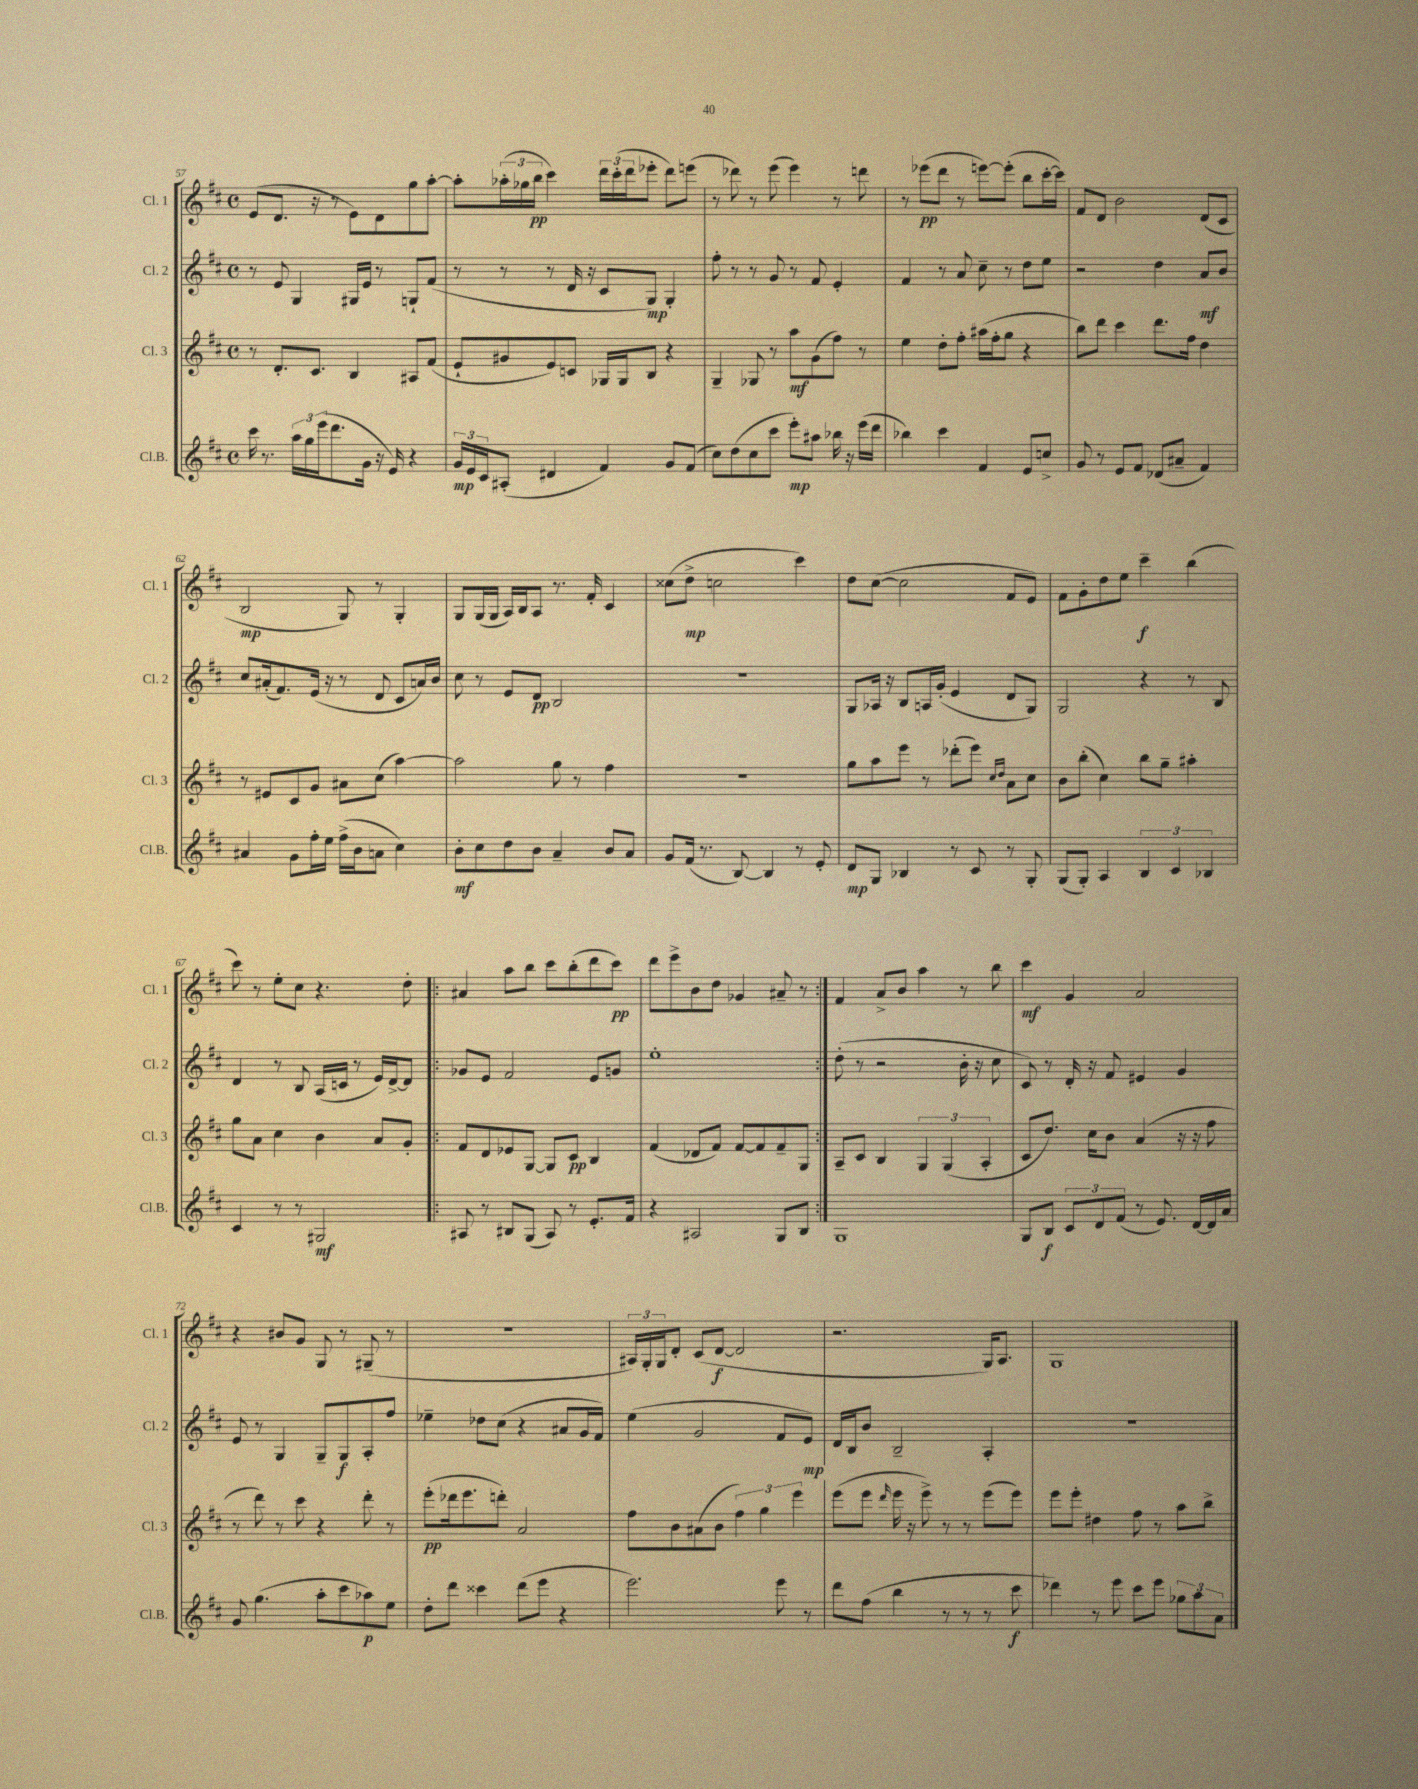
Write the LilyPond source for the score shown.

<<
\new StaffGroup <<
\new Staff = "s0" \with { instrumentName = "Cl. 1" shortInstrumentName = "Cl. 1" } {
    \clef treble \key d \major \defaultTimeSignature \time 4/4
    e'8( d'8. r16 r8 e'8) d'8 g''8 a''8~-. |
    a''8-. \tuplet 3/2 { aes''16-.( ges''16 b''16\pp } cis'''4) \tuplet 3/2 { d'''16 cis'''16-.( d'''16 } ees'''8-. d'''8) e'''8( |
    r8 des'''8) r8 e'''8( e'''4) r8 d'''8 |
    r8 ees'''8\pp( d'''8 r8 e'''8~) e'''8-.( b''8 cis'''16~-. cis'''16) |
    fis'8 d'8 b'2 d'8( cis'8 |
    b2\mp g8) r8 g4-. |
    g8 g16( g16 a16) b16 a8 r8. fis'16-. cis'4 |
    cisis''8( d''8->\mp c''2 cis'''4) |
    d''8 cis''8~( cis''2 fis'8 e'8) |
    fis'8 g'8-. d''8 e''8 cis'''4--\f b''4( |
    cis'''8) r8 e''8-. cis''8 r4. d''8-. |
    \repeat volta 2 { ais'4 a''8 b''8 cis'''8 b''8-.( d'''8 cis'''8\pp) |
    d'''8 e'''8-> b'8 d''8 ges'4 ais'8-- r8 | }
    fis'4 a'8-> b'8 a''4 r8 b''8 |
    cis'''4\mf g'4 a'2 |
    r4 bis'8 g'8 g8 r8 gis8--( r8 |
    R1 |
    \tuplet 3/2 { ais16) g16-. g16 } d'8-. cis'8( d'8~\f d'2 |
    r2. g16) a8. |
    g1 \bar "|." |
}
\new Staff = "s1" \with { instrumentName = "Cl. 2" shortInstrumentName = "Cl. 2" } {
    \clef treble \key d \major \defaultTimeSignature \time 4/4
    r8 e'8 g4 gis16 e'16 r8 g8-! fis'8( |
    r8 r8 r8 d'16 r16 cis'8 g8\mp) g4-. |
    fis''8-. r8 r8 g'8 r8 fis'8 e'4-. |
    fis'4 r8 a'8 cis''8-- r8 d''8 e''8 |
    r2 d''4 a'8\mf b'8 |
    cis''8 ais'16-.( fis'8.) e'16( r16 r8 d'8 cis'8 a'16) b'16 |
    cis''8 r8 e'8 d'8\pp b2 |
    R1 |
    g8 aes16 r16 b8 a16 g'16-.( e'4 d'8 g8) |
    g2 r4 r8 b8 |
    d'4 r8 b8 a16( c'16 r8 e'16) d'16~-> d'8 |
    \repeat volta 2 { ges'8 e'8 fis'2 e'8 g'8 |
    e''1-. | }
    d''8-.( r8 r2 b'16-. r16 cis''8 |
    cis'8) r8 d'16-. r16 fis'8 eis'4 g'4 |
    e'8 r8 g4 g8-- g8\f a8-. fis''8 |
    ees''4-- des''8 cis''8( r4 ais'8 g'16 fis'16) |
    e''4( g'2 fis'8 e'8\mp) |
    d'16 b16 b'8 b2-- a4-. |
    R1 \bar "|." |
}
\new Staff = "s2" \with { instrumentName = "Cl. 3" shortInstrumentName = "Cl. 3" } {
    \clef treble \key d \major \defaultTimeSignature \time 4/4
    r8 d'8.-. cis'8. b4 ais8 fis'8( |
    e'8-! gis'8 e'8) c'8 ges16 ges16 b8 r4 |
    g4-- ges8 r8 a''8\mf g'8( fis''8) r8 |
    e''4 d''8-. fis''8-. ais''16( fis''16-. g''8 r4 |
    b''8) d'''8 cis'''4 d'''8. fis''16 d''4 |
    r8 eis'8 cis'8 g'8 ais'8 cis''8( a''4~) |
    a''2 g''8 r8 fis''4 |
    R1 |
    g''8 a''8 e'''8 r8 des'''8-.( e'''8) \grace { cis''16 d''16 } a'8 cis''8 |
    b'8 b''8-.( cis''4) b''8 g''8-- ais''4-. |
    g''8 a'8 cis''4 b'4 a'8 g'8-. |
    \repeat volta 2 { fis'8 d'8 ees'8 g8~ g8 cis'8\pp b4 |
    fis'4( des'8 fis'8) fis'8~ fis'8 fis'8-- g8 | }
    a8-- cis'8 b4 \tuplet 3/2 { g4 g4( a4-. } |
    cis'8 d''8.) cis''16 b'8 a'4( r16 r16 fis''8 |
    r8 d'''8) r8 cis'''8 r4 d'''8-. r8 |
    e'''8-.\pp( des'''16 e'''8. d'''8-.) a'2 |
    fis''8 b'8 ais'8( b'8 \tuplet 3/2 { fis''4) g''4 e'''4 } |
    e'''8( e'''8 \grace { d'''16 } e'''16 r16 e'''8->) r8 r8 e'''8( e'''8) |
    e'''8 e'''8-. dis''4 fis''8 r8 a''8 b''8-> \bar "|." |
}
\new Staff = "s3" \with { instrumentName = "Cl.B." shortInstrumentName = "Cl.B." } {
    \clef treble \key d \major \defaultTimeSignature \time 4/4
    cis'''16 r8. \tuplet 3/2 { a''16 g''16 e'''16( } d'''8. g'16 r16 e'16) r4 |
    \tuplet 3/2 { g'16\mp e'16 cis'16 } ais8-.( dis'4 fis'4) g'8 fis'8( |
    cis''8) d''8( cis''8 cis'''8 e'''8-.\mp) ais''8 bes''16 r16 e'''16( d'''16 |
    bes''4) cis'''4 fis'4 e'8 c''8-> |
    g'8 r8 e'8 fis'8 des'8( ais'8-- fis'4) |
    ais'4 g'8 fis''16-. e''16 fis''16->( b'16 a'8 cis''4) |
    b'8-.\mf cis''8 d''8 b'8 a'4-- b'8 a'8 |
    g'8 fis'16( r8. b8~) b4 r8 e'8-. |
    d'8\mp g8 bes4 r8 cis'8 r8 g8-. |
    g8( g8-.) a4 \tuplet 3/2 { b4 cis'4 bes4 } |
    cis'4 r8 r8 gis2\mf |
    \repeat volta 2 { ais8 r8 bis8 g8( ais8) r8 e'8.-. fis'16 |
    r4 ais2 g8 b8 | }
    g1 |
    g8 b8\f \tuplet 3/2 { cis'8 d'8 fis'8( } r8 e'8.) d'16~ d'16 a'16 |
    g'8 g''4.( a''8-. cis'''8 aes''8\p) e''8 |
    d''8-. d'''8 cisis'''4 d'''8( e'''8 r4 |
    e'''2.) e'''8 r8 |
    d'''8 fis''8( b''4 r8 r8 r8 cis'''8\f |
    des'''4) r8 e'''8 cis'''8 e'''8 \tuplet 3/2 { ges''8 a''8 a'8 } \bar "|." |
}
>>
>>
\layout { \context { \Score currentBarNumber = #57 } }
